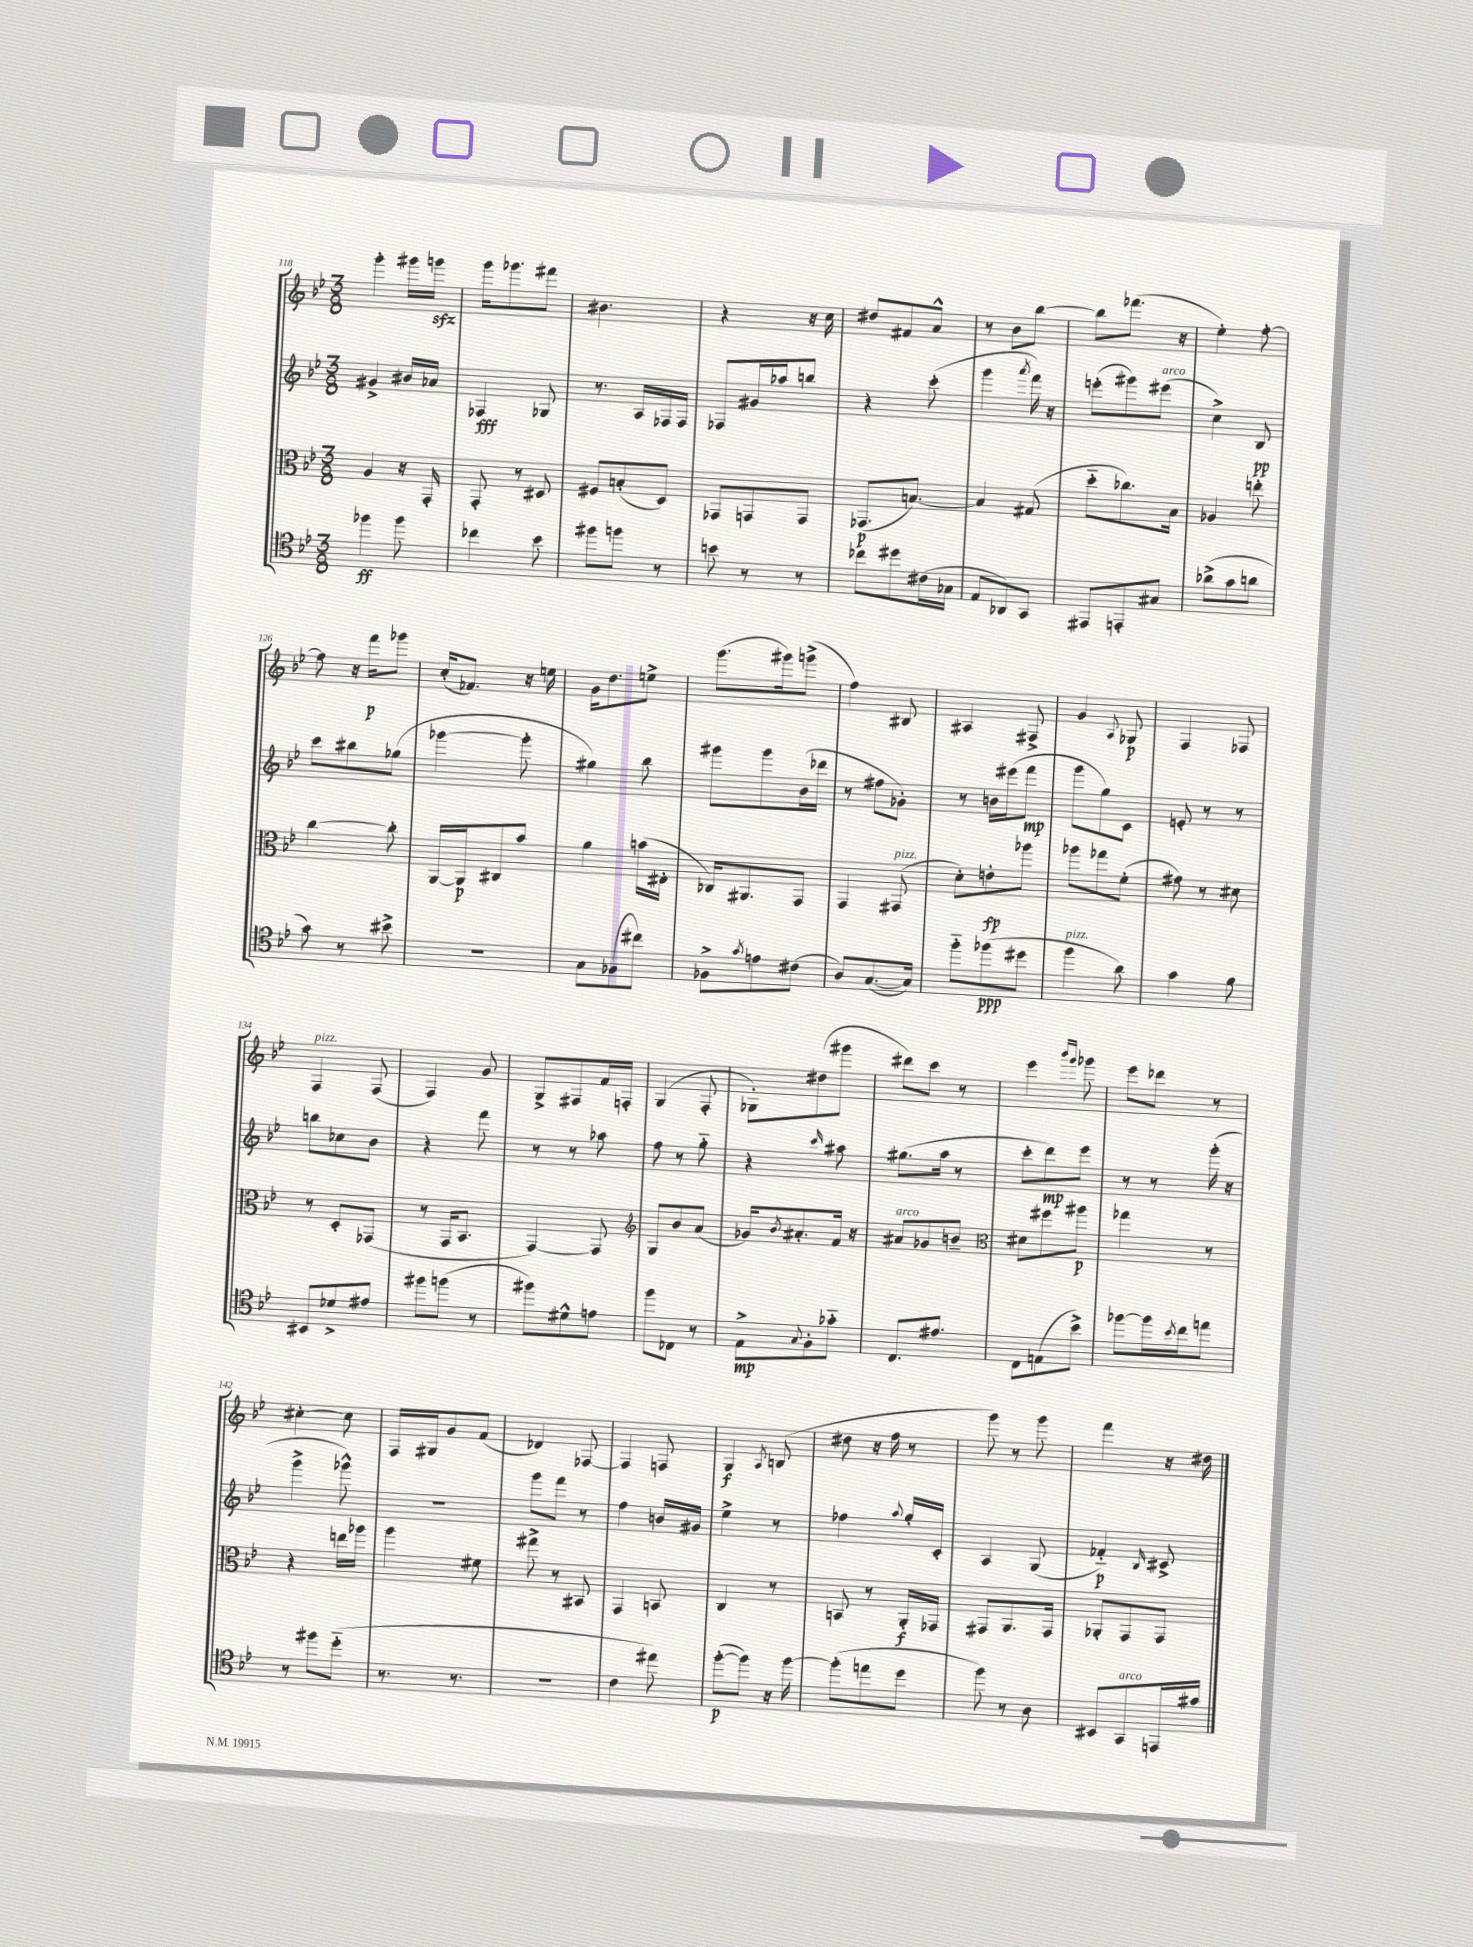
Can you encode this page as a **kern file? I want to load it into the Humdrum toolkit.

**kern	**kern	**kern	**kern
*staff4	*staff3	*staff2	*staff1
*clefC4	*clefC3	*clefG2	*clefG2
*k[b-e-]	*k[b-e-]	*k[b-e-]	*k[b-e-]
*M3/8	*M3/8	*M3/8	*M3/8
4ff-	4A	4g#^	4ggg'
8ff-	16r	16b#	16ggg#
.	16GG'	16a-	16ggg
=	=	=	=
4cc-	8GG'	4F-	16ggg
.	.	.	8.ggg-
.	8r	.	.
8b-	8D#	8G-	8fff#
=	=	=	=
8ff#	8F#	8.r	4.b#
8ff	(8B'	.	.
.	.	16A	.
8r	8D)	16F-	.
.	.	16F-	.
=	=	=	=
8b	8GG-	8F-	4r
8r	8GG	16g#	.
.	.	16aa-	.
8r	8GG	8bb	16r
.	.	.	16cc
=	=	=	=
8cc-	(8.GG-	4r	8dd#
8dd#	.	.	8f#
.	[8.B)	.	.
(16c#	.	(8ccc'	8a^^
16G-	.	.	.
=	=	=	=
8E-	4B]	4ggg	8r
8AA-)	.	.	8b-
.	.	8qaaa	.
8GG	(8G#	16fff)	[8bb-
.	.	16r	.
=	=	=	=
8EE#	8dd'~	(8eee'	8bb-]
8EE'	8.cc-)	8ggg#)	(8.fff-
8G#	.	(8eee#	.
.	16B-	.	16r
=	=	=	=
(8a-^	4A-	4cc^)	4ee-')
8g	.	.	.
8a	8ee'	8B-	[8ff'
=	=	=	=
8g)	[4cc	8ccc	8ff]
8r	.	8bb#	16r
.	.	.	16fff
8b#^	8cc']	(8gg-	8ggg-
=	=	=	=
4.r	[16AA	[4ggg-	(16cc'
.	16AA]	.	8.f-)
.	8C#	.	.
.	8b-	8ggg-']	16r
.	.	.	16ee
=	=	=	=
8G	4a	4gg#)	16g
.	.	.	8.dd
(8F-	.	.	.
8cc#)	(16b	8bb-	8ee^
.	16E#'	.	.
=	=	=	=
8F-^	16C-)	8ggg#	(8.ggg
.	8.AA#	.	.
8qg	.	.	.
8e	.	8ggg#	.
.	.	.	16ggg#)
(8c#	8GG	(16b-	(8ggg^
.	.	16ddd-	.
=	=	=	=
8A)	4GG	8r	4ff)
([8.G	.	8ff#	.
.	(8GG#	8g-')	8B#
16G])	.	.	.
=	=	=	=
8ff'~	8d')	8r	4A#
(8ff-	8e'	16b	.
.	.	(16eee#	.
8dd#	8aa-	8fff	8F#^
=	=	=	=
4ff	8aa-	8ggg	4g
.	8gg-	8gg)	.
.	.	.	8qqA
8a)	(8f'	8c	8G-
=	=	=	=
4g	8g#)	8e'	4F
.	8r	8r	.
8f	8d#	8r	8F-
=	=	=	=
8BB#	8r	8bb	4F
8d-^	8D'	8cc-	.
8e#	(8GG-	8b-	(8F
=	=	=	=
8ff#	8r	4r	4F)
(8ff	16GG	.	.
.	8.BB-	.	.
8r	.	8fff	8g
=	=	=	=
8ff#)	[4GG)	8r	8G^
8d#^^	.	8r	8F#
8e	8GG]	8aa-	16f
.	.	.	16F'
=	=	=	=
*	*clefG2	*	*
8ff	8G	8ff	(4G
8C-	8b-	8r	.
8r	(8a	8gg'~	8F'
=	=	=	=
8E-^	16g-)	4r	8G-')
.	8qb-	.	.
.	8.a#'	.	.
8qqG	.	.	.
8F'	.	.	(8dd#
.	.	16qqccc	.
8g-'~	16f	8aa#	8ggg#
.	16r	.	.
=	=	=	=
8.C	8a#	(8.gg#	8ddd#)
.	8g-	.	8ccc
8.e#	.	16aa	.
.	8b~	8r	8r
=	=	=	=
*	*clefC3	*	*
8C	8d#	8ccc'	4eee-
(8E	8ff#	8ddd)	.
.	.	.	16qqbbb-
.	.	.	16qqggg
8b-^)	8aa#	8eee-	8ggg-
=	=	=	=
[8ff-	4gg-	8r	8eee-
16ff-]	.	8r	8ddd-
8qb-	.	.	.
16cc	.	.	.
8ee	8r	(16ggg'	8r
.	.	16r	.
=	=	=	=
8r	4r	4ggg^	[4cc#'
8ff#	.	.	.
(8dd'~	16ee	8ggg-^^)	8cc#]
.	16aa-	.	.
=	=	=	=
8.r	4aa	4.r	16F
.	.	.	16G#
.	.	.	8g
8.r	.	.	.
.	8f#	.	(8f
=	=	=	=
4.r	8gg#^	8ggg	4d-)
.	8r	8fff	.
.	8BB#	8r	[8F-
=	=	=	=
4c	4GG	4ff	4F-]
8ee#)	8BB	16b	8F
.	.	16g#	.
=	=	=	=
([8ff'	4C	4ee-^	4G
8ff])	.	.	.
.	.	.	8qA
16r	8r	8r	(8B
[16ff	.	.	.
=	=	=	=
(8ff']	8BB	4ff-	8dd#
8ee	8r	.	16r
.	.	.	16ff
.	.	8qqaa	.
8dd	16AA'	16gg'	8r
.	16GG-	16c'	.
=	=	=	=
8ff)	8GG#	4A	8ggg)
8r	8.AA	.	8r
8A	.	(8G	8ggg
.	16GG#	.	.
=	=	=	=
8BB#	8AA-'	4f-'~)	4fff
8GG	8GG	.	.
.	.	16qqB-	.
16EE	8GG	8c#^	16r
16g#	.	.	16dd#
==	==	==	==
*-	*-	*-	*-
